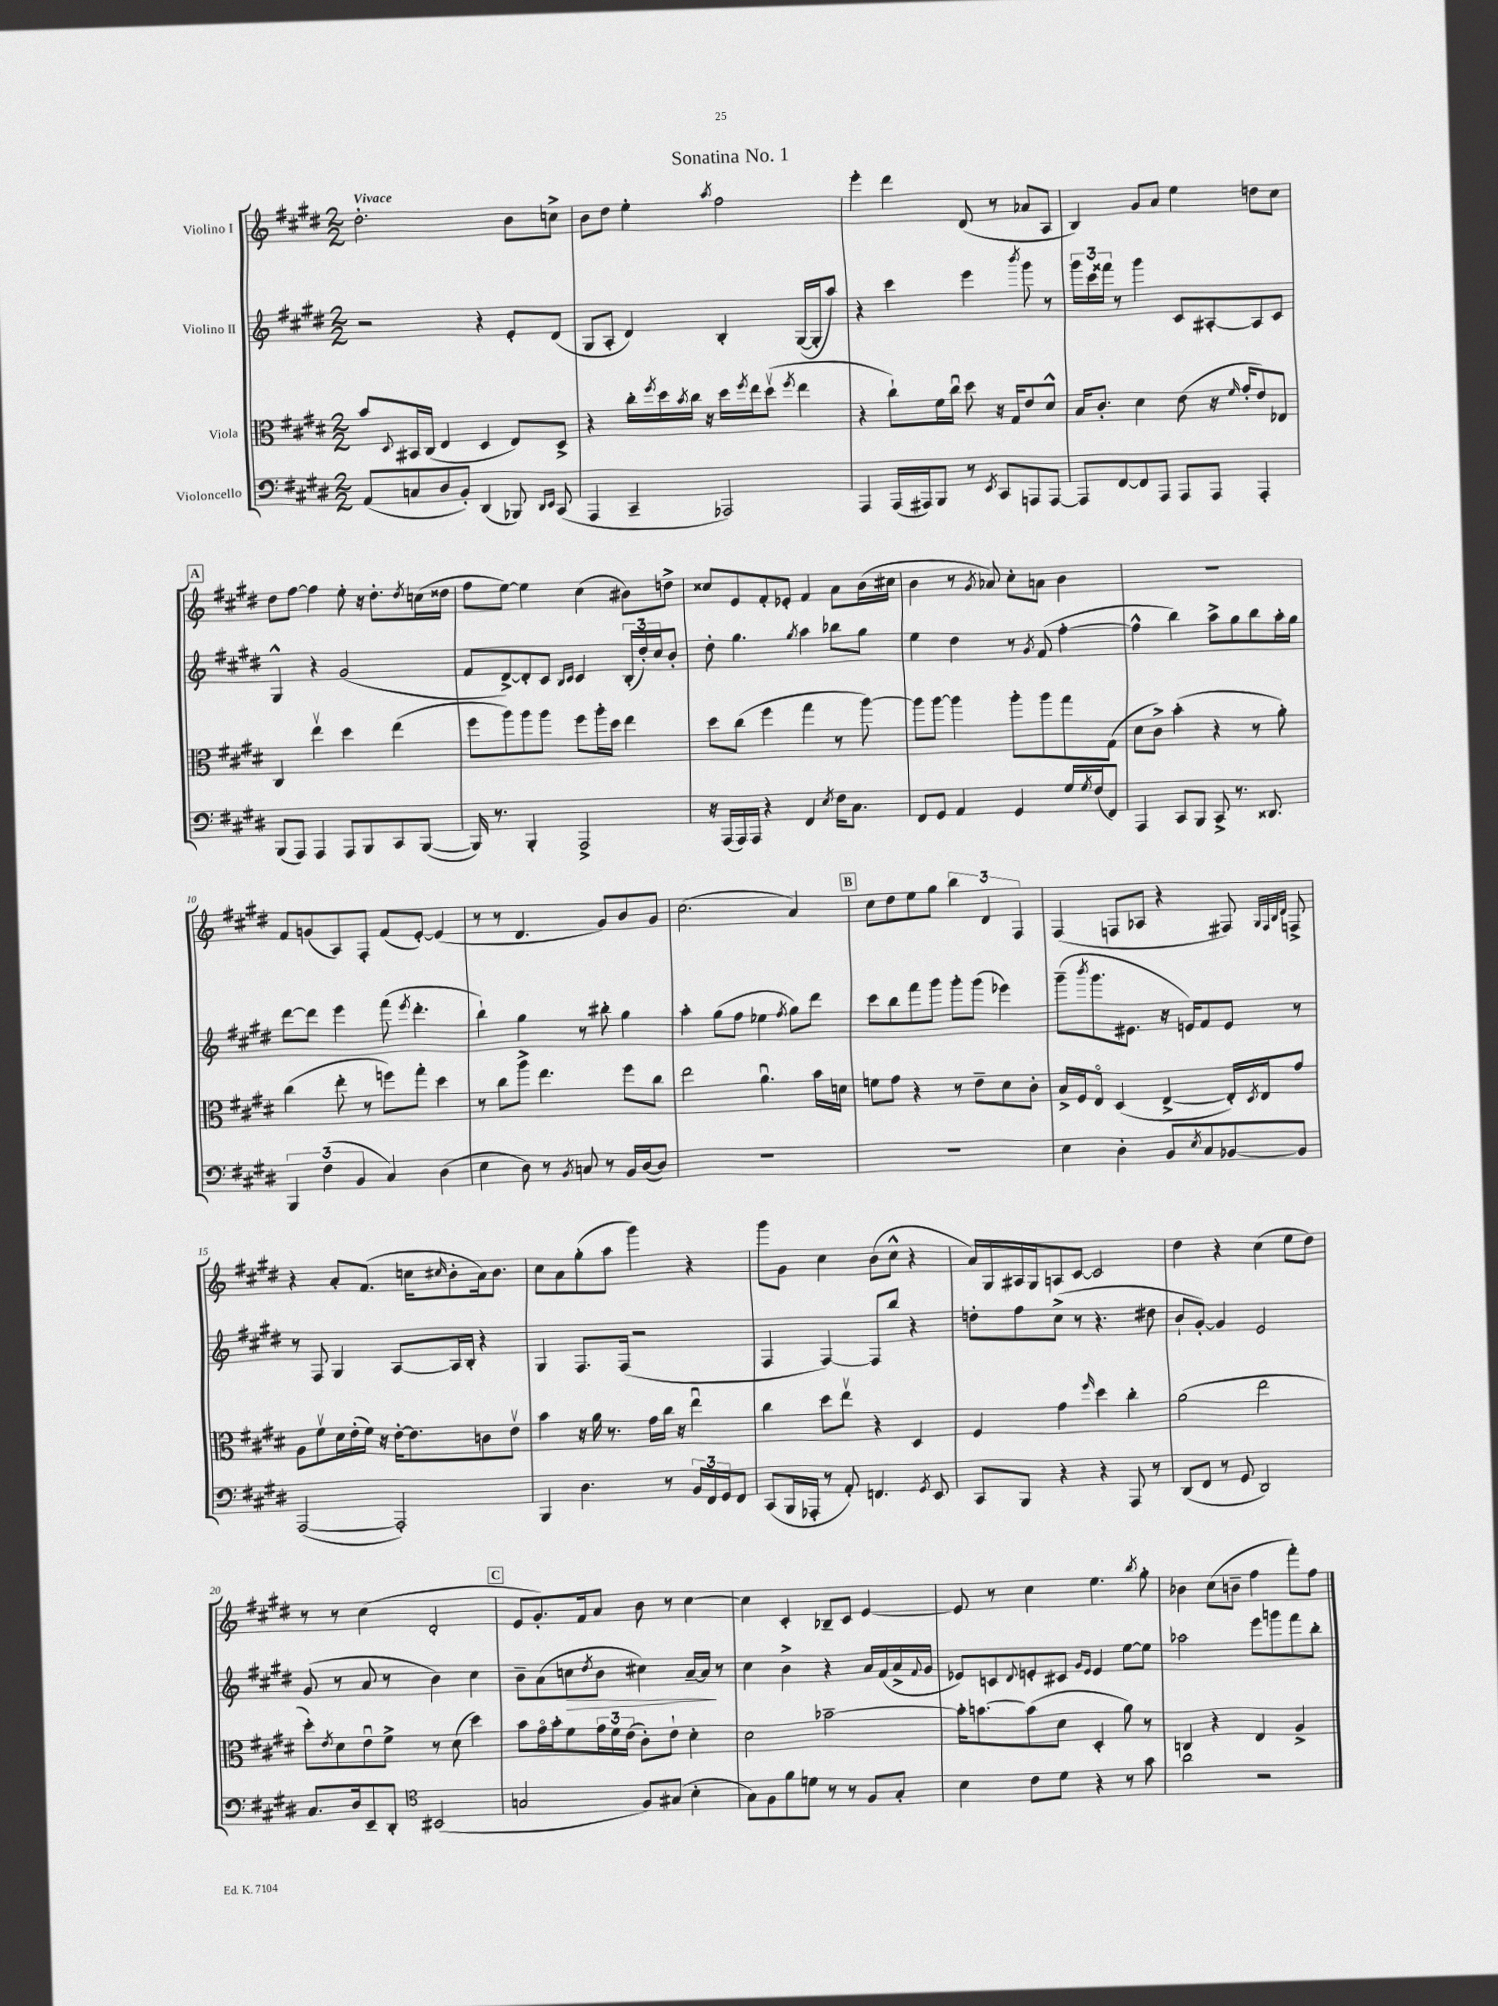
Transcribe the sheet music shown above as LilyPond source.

\header { title = "Sonatina No. 1" }
<<
\new StaffGroup <<
\new Staff = "s0" \with { instrumentName = "Violino I" } {
    \clef treble \key e \major \numericTimeSignature \time 2/2 \tempo "Vivace"
    dis''2.-. b'8 c''8-> |
    b'8 dis''8 e''4-. \acciaccatura { a''8 } fis''2 |
    e'''4-. dis'''4 dis'8( r8 aes'8 a8 |
    b4) gis'8 a'8 e''4 d''8 cis''8 |
    \mark \markup { \box "A" } dis''8 fis''8~ fis''4 e''8-. r16 dis''8.-. \acciaccatura { dis''8 } c''16( disis''16 |
    fis''8 e''8~) e''4 cis''4( bis'8) d''8-> |
    cisis''8 e'8 fis'8-. ees'8-. fis'4 a'8 b'16( cis''16 |
    b'4 r8 \acciaccatura { gis'8 } aes'8) cis''8-. a'8 b'4 |
    R1 |
    fis'8 g'8( a8) fis8-. fis'8( e'8~-.) e'4( |
    r8 r8 dis'4. gis'8) b'8 gis'8 |
    cis''2.( a'4) |
    \mark \markup { \box "B" } cis''8 dis''8 e''8 gis''8 \tuplet 3/2 { b''4 dis'4 fis4 } |
    fis4( f8 aes8 r4 fis8) \grace { gis32 fis32 b32 dis'32 } f8-> |
    r4 a'8-. fis'8.( c''16 \grace { cis''16 } b'8-. a'16) b'8. |
    cis''8 a'8 gis''8-.( a''8 gis'''4) r4 |
    gis'''8 gis'8 cis''4 b'8( cis''8-^ r4 |
    a'16) gis16 ais16 gis16 a8 cis'8~ cis'2 |
    dis''4 r4 cis''4( e''8 dis''8) |
    r8 r8 cis''4( dis'2-. |
    \mark \markup { \box "C" } e'8 gis'8.-.) fis'16 a'8 b'8 r8 cis''4~ |
    cis''4 cis'4-. bes8-- cis'8 e'4~ |
    e'8 r8 cis''4 e''4. \acciaccatura { b''8 } gis''8-. |
    bes'4 cis''8( b'8-- fis''4 fis'''8-.) fis''8 \bar "|." |
}
\new Staff = "s1" \with { instrumentName = "Violino II" } {
    \clef treble \key e \major \numericTimeSignature \time 2/2
    r2 r4 e'8-. dis'8( |
    gis8 a8-. dis'4) b4-. gis16~( gis16-. a''8) |
    r4 cis'''4 e'''4 \acciaccatura { b'''8 } gis'''8 r8 |
    \tuplet 3/2 { gis'''16 cis'''16 fisis'''16 } r8 gis'''4 cis'8 ais8~-. ais8 cis'8 |
    \mark \markup { \box "A" } gis4-^ r4 gis'2( |
    fis'8 dis'8~->) dis'8-. cis'8 \grace { b16 cis'16 } cis'4 \tuplet 3/2 { b16-.( dis''16-.) cis''16 } b'8-. |
    dis''8-. gis''4. \acciaccatura { gis''8 } a''4 bes''8 gis''8 |
    e''4 dis''4 r8 \acciaccatura { gis'8 } fis'8( fis''4~-. |
    fis''4-^ b''4) a''8-> gis''8 b''8 a''16-. gis''16 |
    dis'''8~ dis'''8 e'''4 fis'''8( \acciaccatura { e'''8 } dis'''4.-. |
    b''4-!) gis''4 r8 bis''8-. gis''4 |
    a''4-. gis''8( fis''8 ees''4 \acciaccatura { fis''8 } gis''8) dis'''8 |
    \mark \markup { \box "B" } cis'''8 b''8 fis'''8 gis'''8 gis'''8-. gis'''8( ees'''4) |
    gis'''8--( \acciaccatura { b'''8 } gis'''8. eis'8. r16 e'16) fis'8 e'8 r8 |
    r8 fis8 gis4 a8~ a16 b16-. r4 |
    gis4 fis8. fis16( r2 |
    fis4 fis4~) fis8 b''8 r4 |
    d''8-. fis''8 cis''8->( r8 r4. dis''8 |
    b'8-! gis'8~-.) gis'4 e'2 |
    gis'8( r8 a'8 r8 b'4) cis''4 |
    \mark \markup { \box "C" } b'8-- a'8( c''8\> \acciaccatura { dis''8 } b'8 cis''4) a'16~-- a'16\! r8 |
    cis''4 b'4-> r4 a'16 fis'16( a'16-> \appoggiatura { fis'8 } gis'16 |
    ees'8) c'8 \appoggiatura { dis'8 } e'8-. cis'8 \grace { gis'16 e'16 } e'4 e''8~ e''8 |
    aes''2 e'''8 g'''8 fis'''8 b''8-. \bar "|." |
}
\new Staff = "s2" \with { instrumentName = "Viola" } {
    \clef alto \key e \major \numericTimeSignature \time 2/2
    b'8 \appoggiatura { dis8 } bis,16 cis16( e4 dis4 e8) dis8-> |
    r4 cis''16-. \acciaccatura { fis''8 } dis''16 \acciaccatura { b'8 } cis''16 r16 dis''16 \acciaccatura { fis''8 } e''16 dis''8\upbow( \acciaccatura { fis''8 } e''4 |
    r4 cis''8-!) fis'16 cis''16\downbow dis''8 r16 gis16 e'8 dis'8-^ |
    b16 cis'8.-. dis'4 e'8( r16 \grace { fis'16 } gis'16-. e'8) ees8 |
    \mark \markup { \box "A" } cis4 e''4\upbow dis''4 e''4( |
    fis''8 a''8) a''8 a''8 fis''8 a''16-. dis''16 e''4 |
    dis''8 cis''8( fis''4 gis''4 r8 a''8~) |
    a''8 a''8~ a''4 a''8-. a''8 gis''8 gis8( |
    dis'8 cis'8->) b'4-.( r4 r8 a'8-.) |
    cis''4( e''8-. r8 f''8) gis''8-. dis''4 |
    r8 cis''8 a''8-> e''4. fis''8 cis''8 |
    e''2 a'4.\downbow b'16 d'16 |
    \mark \markup { \box "B" } f'8 gis'8 r4 r8 e'8-- dis'8 cis'8-. |
    b16-> fis16 e8\flageolet dis4( e4~-> e16-.) \acciaccatura { dis8 } e16 gis'8 |
    a8 fis'8\upbow dis'16 e'16-.( fis'16) r16 e'16~-. e'8. c'8 e'8\upbow |
    b'4 r16 a'16 r8. gis'16 cis''16 r16 e''4\downbow |
    cis''4 dis''8 e''8\upbow r4 dis4 |
    fis4 gis'4 \grace { fis''16 } dis''4 cis''4-. |
    a'2( e''2 |
    dis''8-.) \acciaccatura { e'8 } dis'8 e'8\downbow fis'8-> r8 dis'8( dis''4) |
    \mark \markup { \box "C" } b'8 gis'16\flageolet b'16-. fis'8 \tuplet 3/2 { gis'16 fis'16 e'16( } cis'8-.) e'8-! dis'4-. |
    dis'2 bes'2~-- |
    bes'16-. b'8.~ b'8( dis'8 dis4-. a'8) r8 |
    c4 r4 e4 a4-> \bar "|." |
}
\new Staff = "s3" \with { instrumentName = "Violoncello" } {
    \clef bass \key e \major \numericTimeSignature \time 2/2
    a,8( c8 dis8 b,8-.) dis,4( bes,,8) \grace { dis,16 e,16 } cis,8( |
    a,,4 cis,4-- aes,,2) |
    a,,4 a,,16( ais,,16) b,,8 r8 \acciaccatura { e,8 } cis,8 a,,8 a,,8~ |
    a,,8 fis,8~ fis,8 a,,8 a,,8 a,,8 a,,4-. |
    \mark \markup { \box "A" } b,,8( a,,8) a,,4 a,,8 b,,8 cis,8 b,,8~( |
    b,,16) r8. b,,4-. a,,2-> |
    r16 a,,16( a,,16) a,,16 r4 fis,4 \acciaccatura { e8 } fis16 cis8. |
    fis,8 gis,8 a,4 gis,4 gis16 \acciaccatura { gis8 } fis16( fis,8) |
    a,,4 cis,8 b,,8 cis,8-> r8. disis,8. |
    \tuplet 3/2 { b,,4 fis4( b,4 } cis4) dis4( |
    e4 dis8) r8 \acciaccatura { b,8 } c8 r8 b,16 dis16~( dis8) |
    R1 |
    \mark \markup { \box "B" } R1 |
    e4 dis4-. b,8 \acciaccatura { e8 } cis8 bes,8~ bes,8 |
    a,,2~( a,,2-.) |
    b,,4 dis4. r8 \tuplet 3/2 { b,16 fis,16 gis,16 } fis,8 |
    cis,8( b,,16 aes,,16-. r8 a,8-.) f,4. \acciaccatura { gis,8 } e,8 |
    cis,8 b,,8 r4 r4 a,,8 r8 |
    dis,8( fis,8 r8 gis,8 dis,2) |
    cis8. dis16 e,8-- dis,8-. \clef tenor bis,2( |
    \mark \markup { \box "C" } g2 fis8) gis8( b4-. |
    gis8) fis8 fis'8 d'8 r8 r8 fis8 gis8-. |
    b4 cis'8 dis'8 r4 r8 gis'8 |
    a'2 r2 \bar "|." |
}
>>
>>
